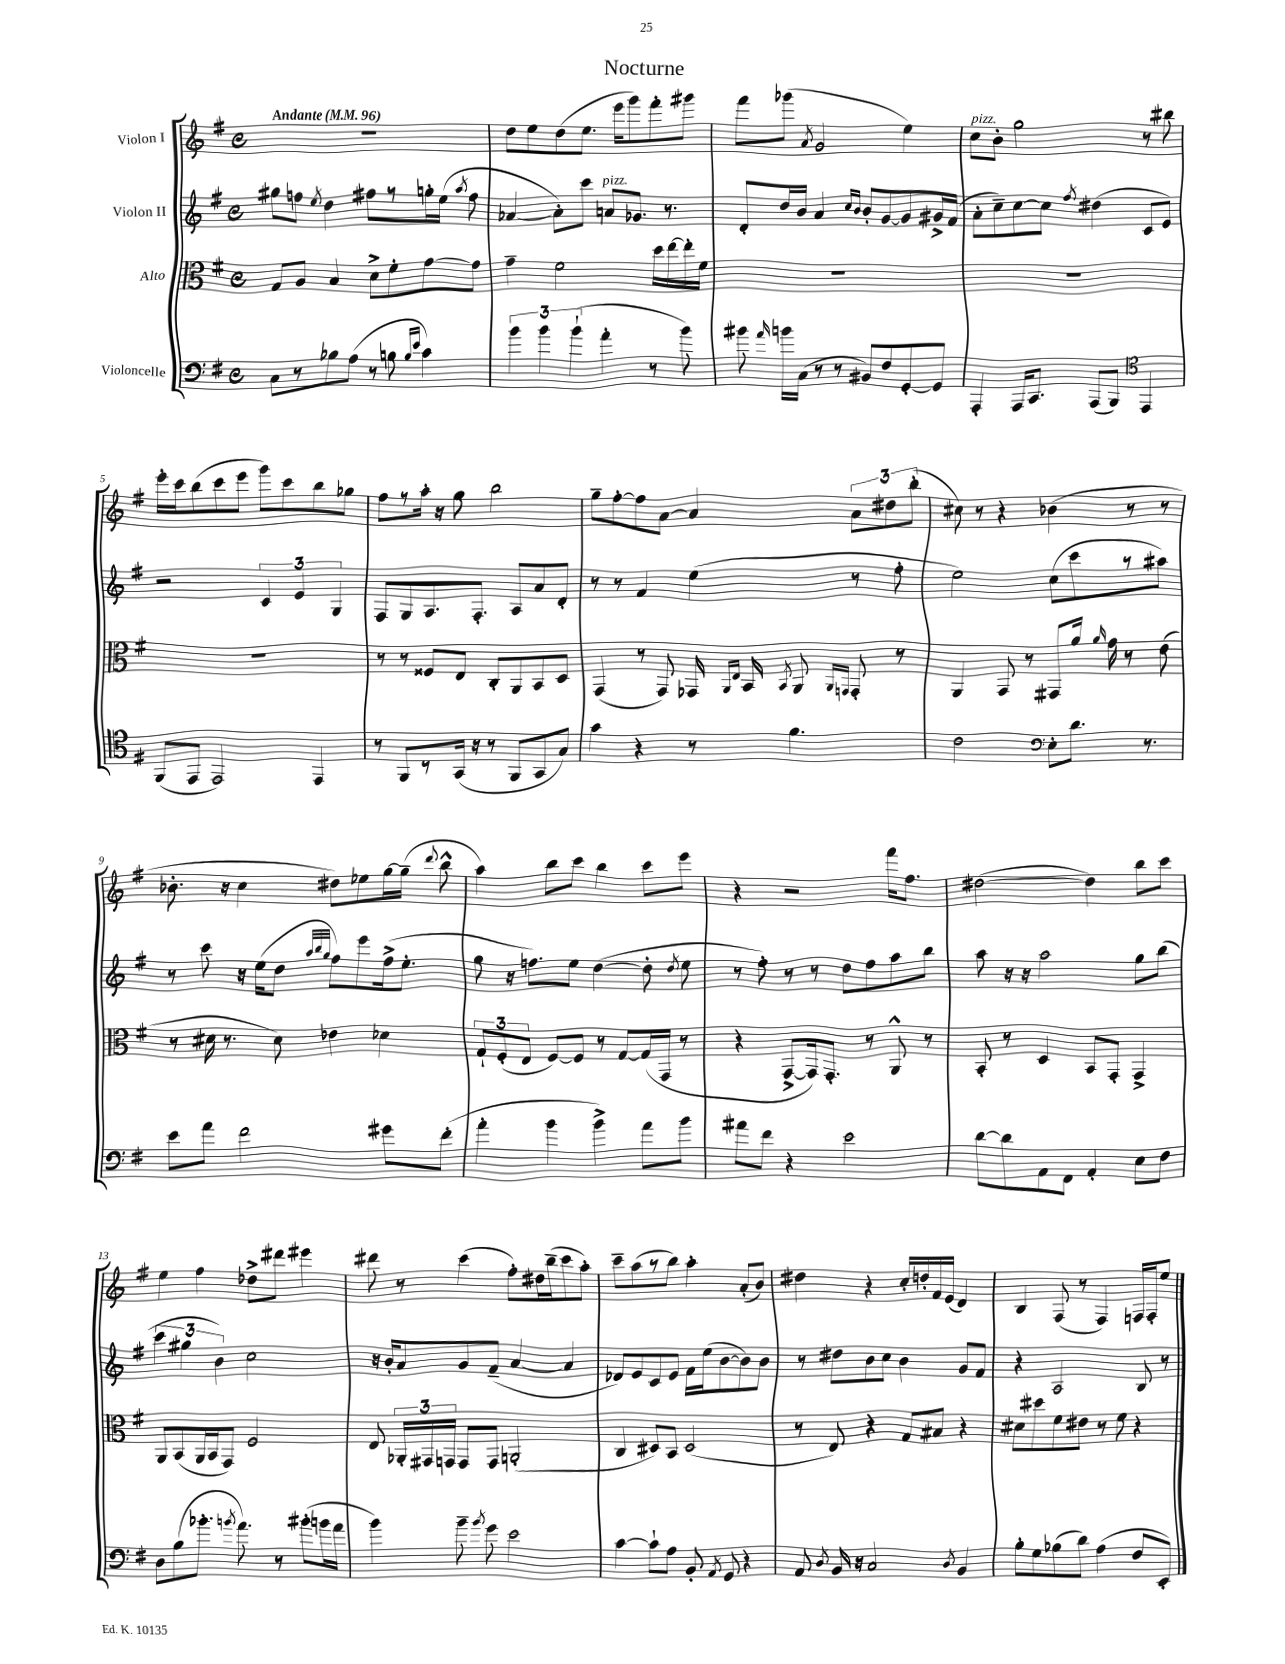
\header { title = "Nocturne" }
<<
\new StaffGroup <<
\new Staff = "s0" \with { instrumentName = "Violon I" } {
    \clef treble \key g \major \defaultTimeSignature \time 4/4 \tempo "Andante" 4 = 96
    \autoBeamOff R1 |
    d''8[ e''8 d''8( e''8.] e'''16[ g'''8) fis'''8-. gis'''8] |
    fis'''8[ ges'''8]( \acciaccatura { a'8 } g'2 e''4) |
    c''8[^\markup { \italic "pizz." } b'8]-. g''2 r8 bis''8 |
    e'''16[-. c'''16 b''8( c'''8 e'''8] g'''8[) c'''8 b''8 ges''8] |
    fis''8[ r8 a''16]-. r16 g''8 b''2 |
    g''8[-- fis''8~-. fis''8 a'8]~ a'4 \tuplet 3/2 { a'8[ dis''8 b''8]-.( } |
    cis''8) r8 r4 bes'4( r8 r8 |
    bes'8.-. r16 c''4 dis''8[) ees''8 g''16~ g''16]--( \appoggiatura { d'''8 } b''8-^ |
    a''4) b''8[ c'''8] b''4 c'''8[ e'''8] |
    r4 r2 fis'''16[ fis''8.] |
    dis''2~( dis''4) b''8[ c'''8] |
    e''4 fis''4 des''8[-> dis'''8] eis'''4 |
    dis'''8 r8 c'''4( fis''8[-.) dis''16 b''16--( c'''8 a''8]-.) |
    c'''8[-- a''8( r8 b''8]) a''4-. a'8[-.( b'8]) |
    dis''4 r4 c''16[-. d''16-. fis'16 e'16]( d'4) |
    b4 fis8( r8 fis4) f16[ f16-. e''8] \bar "|." |
}
\new Staff = "s1" \with { instrumentName = "Violon II" } {
    \clef treble \key g \major \defaultTimeSignature \time 4/4
    \autoBeamOff gis''8[ f''8] \acciaccatura { e''8 } d''4 fis''8[ r8 g''16-. e''16]( \acciaccatura { a''8 } fis''8 |
    aes'4~ aes'8[-.) c'''8] a'8[^\markup { \italic "pizz." } ges'8.] r8. |
    d'8[-. d''16 b'16] a'4 \grace { c''16[ b'16] } b'8[-. g'8~ g'8 gis'16-> fis'16]( |
    a'8[-. c''8--) c''8~ c''8] \acciaccatura { fis''8 } dis''4( c'8[ e'8]) |
    r2 \tuplet 3/2 { c'4 e'4 g4 } |
    fis8[ g8 a8. fis8.]-. a8[ a'8 d'8]-. |
    r8 r8 fis'4 e''4( r8 fis''8-. |
    e''2) c''8[( c'''8 r8 ais''8]) |
    r8 c'''8 r16 e''16[( d''8] \grace { a''32[ b''32 g''32] } fis''8[) e'''8 fis''16->( e''8.]-. |
    g''8 r16 f''8.[) e''8] d''4~( d''8-. \acciaccatura { d''8 } e''8 |
    r8 fis''8-.) r8 r8 d''8[ fis''8 a''8 b''8] |
    a''8 r16 r16 a''2 g''8[ b''8]( |
    \tuplet 3/2 { c'''4 gis''4 b'4) } c''2 |
    r16 b'16[-. a'8 g'8 fis'8]--( a'4~ a'4 |
    des'8[) e'8 c'8 e'8] fis'16[ e''16( b'8~ b'8) b'8] |
    r8 dis''8[ b'8 c''8] b'4 g'8[ fis'8] |
    r4 a2 b8 r8 \bar "|." |
}
\new Staff = "s2" \with { instrumentName = "Alto" } {
    \clef alto \key g \major \defaultTimeSignature \time 4/4
    \autoBeamOff g8[ a8] b4 d'8[-> fis'8-. g'8~ g'8] |
    g'4-- fis'2 d''16[ e''16~ e''16-. fis'16] |
    R1 |
    R1 |
    R1 |
    r8 r8 fisis8[ e8] c8[-. a,8 b,8 d8] |
    g,4( r8 g,8) ges,16 \grace { a,16[ e16] } b,16 \acciaccatura { b,8 } a,8 \grace { a,16[ g,16] } g,8-. r8 |
    a,4 g,8 r8 gis,8[ a'16] \grace { a'16 } g'16 r8 e'8( |
    r8 dis'16 r8. dis'8) ees'4 des'4 |
    \tuplet 3/2 { g8[-! fis8-.( e8] } fis8[~) fis8] r8 g8[~ g16( g,16] r8 |
    r4 g,8[~-> g,16) g,8.]-. r8 a,8-^ r8 |
    b,8-. r8 d4 b,8[ g,8]-. g,4-> |
    a,8[ b,8( a,16 b,16 g,8]) fis2 |
    e8 \tuplet 3/2 { aes,16[-. gis,16 g,16] } g,8[ g,8] a,2-.( |
    c4 dis8[) b,8] dis2( |
    r8 e8) r4 g8[ bis8] r4 |
    dis'8[ dis''8 fis'8 eis'8] r8 fis'8 r4 \bar "|." |
}
\new Staff = "s3" \with { instrumentName = "Violoncelle" } {
    \clef bass \key g \major \defaultTimeSignature \time 4/4
    \autoBeamOff c8[ r8 bes8 a8]( r8 b8 \grace { b16[ e'16] } c'4) |
    \tuplet 3/2 { b'4 b'4 b'4-!( } a'4-. r8 b'8) |
    bis'8 \grace { a'16 } b'16[ c16]( r8 r8 bis,8[) fis8 g,8~-. g,8] |
    a,,4-. a,,16[ c,8.] a,,8[( b,,8]) \clef tenor e,4 |
    fis,8[( e,8] e,2) e,4 |
    r8 fis,8[ r8 g,16]( r16 r8 fis,8[ g,8 g8]) |
    g'4 r4 r8 fis'4. |
    c'2 \clef bass e8[-. d'8.] r8. |
    e'8[ a'8] fis'2 gis'8[ fis'8]-.( |
    a'4-. b'4 b'4->) a'8[ b'8] |
    ais'8[ fis'8] r4 e'2 |
    d'8[~ d'8 a,8 fis,8] a,4-. e8[ fis8] |
    d8[ b8( bes'8.]-. \acciaccatura { b'8 } a'8.) r8 bis'8[-.( b'16 a'16] |
    b'4) b'8-- \acciaccatura { b'8 } g'8 e'2 |
    c'4~ c'8[-! a8] b,8-. \acciaccatura { a,8 } g,8 r4 |
    a,8 \acciaccatura { d8 } b,16 r16 c2 \acciaccatura { d8 } b,4 |
    b8[-. g8 bes8( d'8]) a4( fis8[ e,8]-.) \bar "|." |
}
>>
>>
